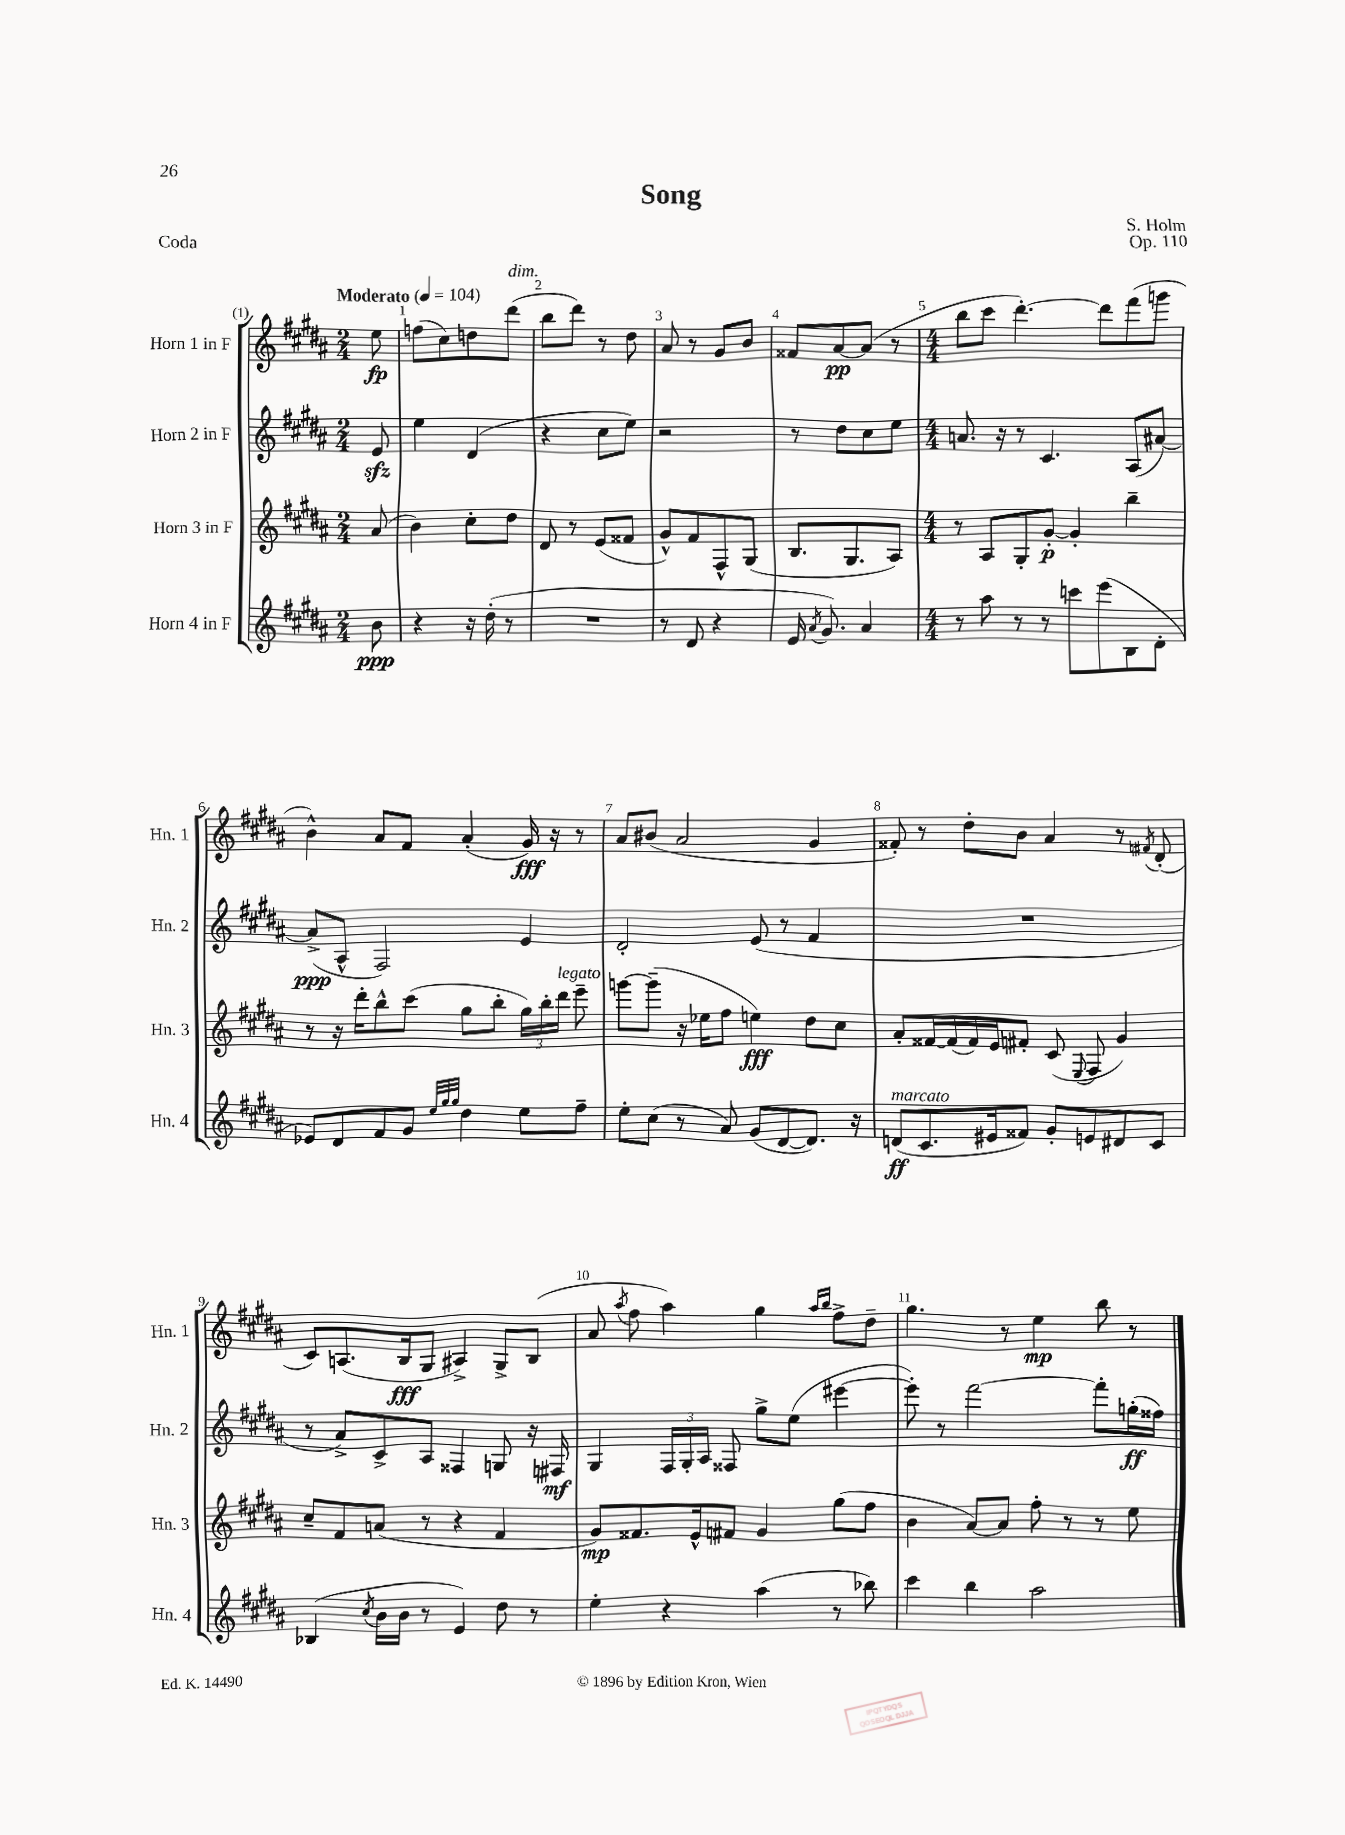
\header { title = "Song" composer = "S. Holm" opus = "Op. 110" piece = "Coda" }
<<
\new StaffGroup <<
\new Staff = "s0" \with { instrumentName = "Horn 1 in F" shortInstrumentName = "Hn. 1" } {
    \clef treble \key b \major \numericTimeSignature \time 2/4 \partial 8 \tempo "Moderato" 4 = 104
    \autoBeamOff e''8\fp |
    f''8[( cis''8) d''8 dis'''8]^\markup { \italic "dim." }( |
    b''8[ dis'''8]) r8 dis''8 |
    ais'8 r8 gis'8[ b'8] |
    fisis'8[ ais'8~\pp ais'8]( r8 |
    \numericTimeSignature \time 4/4 b''8[ cis'''8] dis'''4.~-.) dis'''8[ fis'''8( g'''8] |
    b'4-^) ais'8[ fis'8] ais'4-.( gis'16\fff) r16 r8 |
    ais'8[ bis'8]( ais'2 gis'4 |
    fisis'8-.) r8 dis''8[-. b'8] ais'4 r8 \acciaccatura { fis'8 } dis'8-.( |
    cis'8[) a8.( b16\fff gis8] ais4->) gis8[-> b8]( |
    ais'8 \acciaccatura { ais''8 } fis''8 ais''4) gis''4 \grace { ais''16[ b''16] } fis''8[-> dis''8]-- |
    gis''4. r8 e''4\mp b''8 r8 \bar "|." |
}
\new Staff = "s1" \with { instrumentName = "Horn 2 in F" shortInstrumentName = "Hn. 2" } {
    \clef treble \key b \major \numericTimeSignature \time 2/4 \partial 8
    \autoBeamOff e'8\sfz |
    e''4 dis'4( |
    r4 cis''8[ e''8]) |
    r2 |
    r8 dis''8[ cis''8 e''8] |
    \numericTimeSignature \time 4/4 a'8. r16 r8 cis'4. ais8[( ais'8]~) |
    ais'8[->\ppp( ais8]-^ fis2) e'4 |
    dis'2-. e'8( r8 fis'4 |
    R1 |
    r8 ais'8[->) cis'8-> ais8] fisis4 g8 r16 fis16\mf |
    gis4 \tuplet 3/2 { fis16[ gis16-. ais16] } fisis8 gis''8[-> e''8]( eis'''4~ |
    eis'''8-.) r8 fis'''2~ fis'''8[-. g''16-.\ff( fisis''16]) \bar "|." |
}
\new Staff = "s2" \with { instrumentName = "Horn 3 in F" shortInstrumentName = "Hn. 3" } {
    \clef treble \key b \major \numericTimeSignature \time 2/4 \partial 8
    \autoBeamOff ais'8( |
    b'4) cis''8[-. dis''8] |
    dis'8 r8 e'8[( fisis'8] |
    gis'8[-^) fis'8 fis8-^ gis8]( |
    b8.[ gis8. ais8]) |
    \numericTimeSignature \time 4/4 r8 ais8[ gis8-. gis'8]~-.\p gis'4-. b''4-- |
    r8 r16 dis'''16[-. b''8-^ cis'''8]( gis''8[ b''8]-. \tuplet 3/2 { gis''16[) b''16-. dis'''16]^\markup { \italic "legato" } } e'''8-- |
    g'''8[~ g'''8]--( r16 ees''16[ fis''8] e''4\fff) dis''8[ cis''8] |
    ais'8[-. fisis'16~ fisis'16( fisis'16) e'16 fis'8]-. cis'8( \appoggiatura { e8 } fis8 gis'4) |
    cis''8[-- fis'8 a'8]( r8 r4 fis'4 |
    gis'8[\mp) fisis'8. e'16-^ fis'8] gis'4 gis''8[( fis''8] |
    b'4 ais'8[~) ais'8] fis''8-. r8 r8 e''8 \bar "|." |
}
\new Staff = "s3" \with { instrumentName = "Horn 4 in F" shortInstrumentName = "Hn. 4" } {
    \clef treble \key b \major \numericTimeSignature \time 2/4 \partial 8
    \autoBeamOff b'8\ppp |
    r4 r16 dis''16-.( r8 |
    R2 |
    r8 dis'8 r4 |
    e'16 \acciaccatura { ais'8 } gis'8.) ais'4 |
    \numericTimeSignature \time 4/4 r8 ais''8 r8 r8 c'''8[ e'''8( b8 dis'8]-. |
    ees'8[) dis'8 fis'8 gis'8] \grace { e''32[ gis''32 gis''32] } dis''4 e''8[ fis''8]-- |
    e''8[-. cis''8]( r8 ais'8) gis'8[( dis'8~ dis'8.]) r16 |
    d'8[\ff^\markup { \italic "marcato" }( cis'8. eis'16 fisis'8]) gis'8[-. e'8 dis'8 cis'8] |
    bes4( \acciaccatura { cis''8 } b'16[ b'16] r8 e'4) dis''8 r8 |
    e''4-. r4 ais''4( r8 bes''8) |
    cis'''4 b''4 ais''2 \bar "|." |
}
>>
>>
\layout { \context { \Score \override BarNumber.break-visibility = ##(#f #t #t) barNumberVisibility = #all-bar-numbers-visible } }
